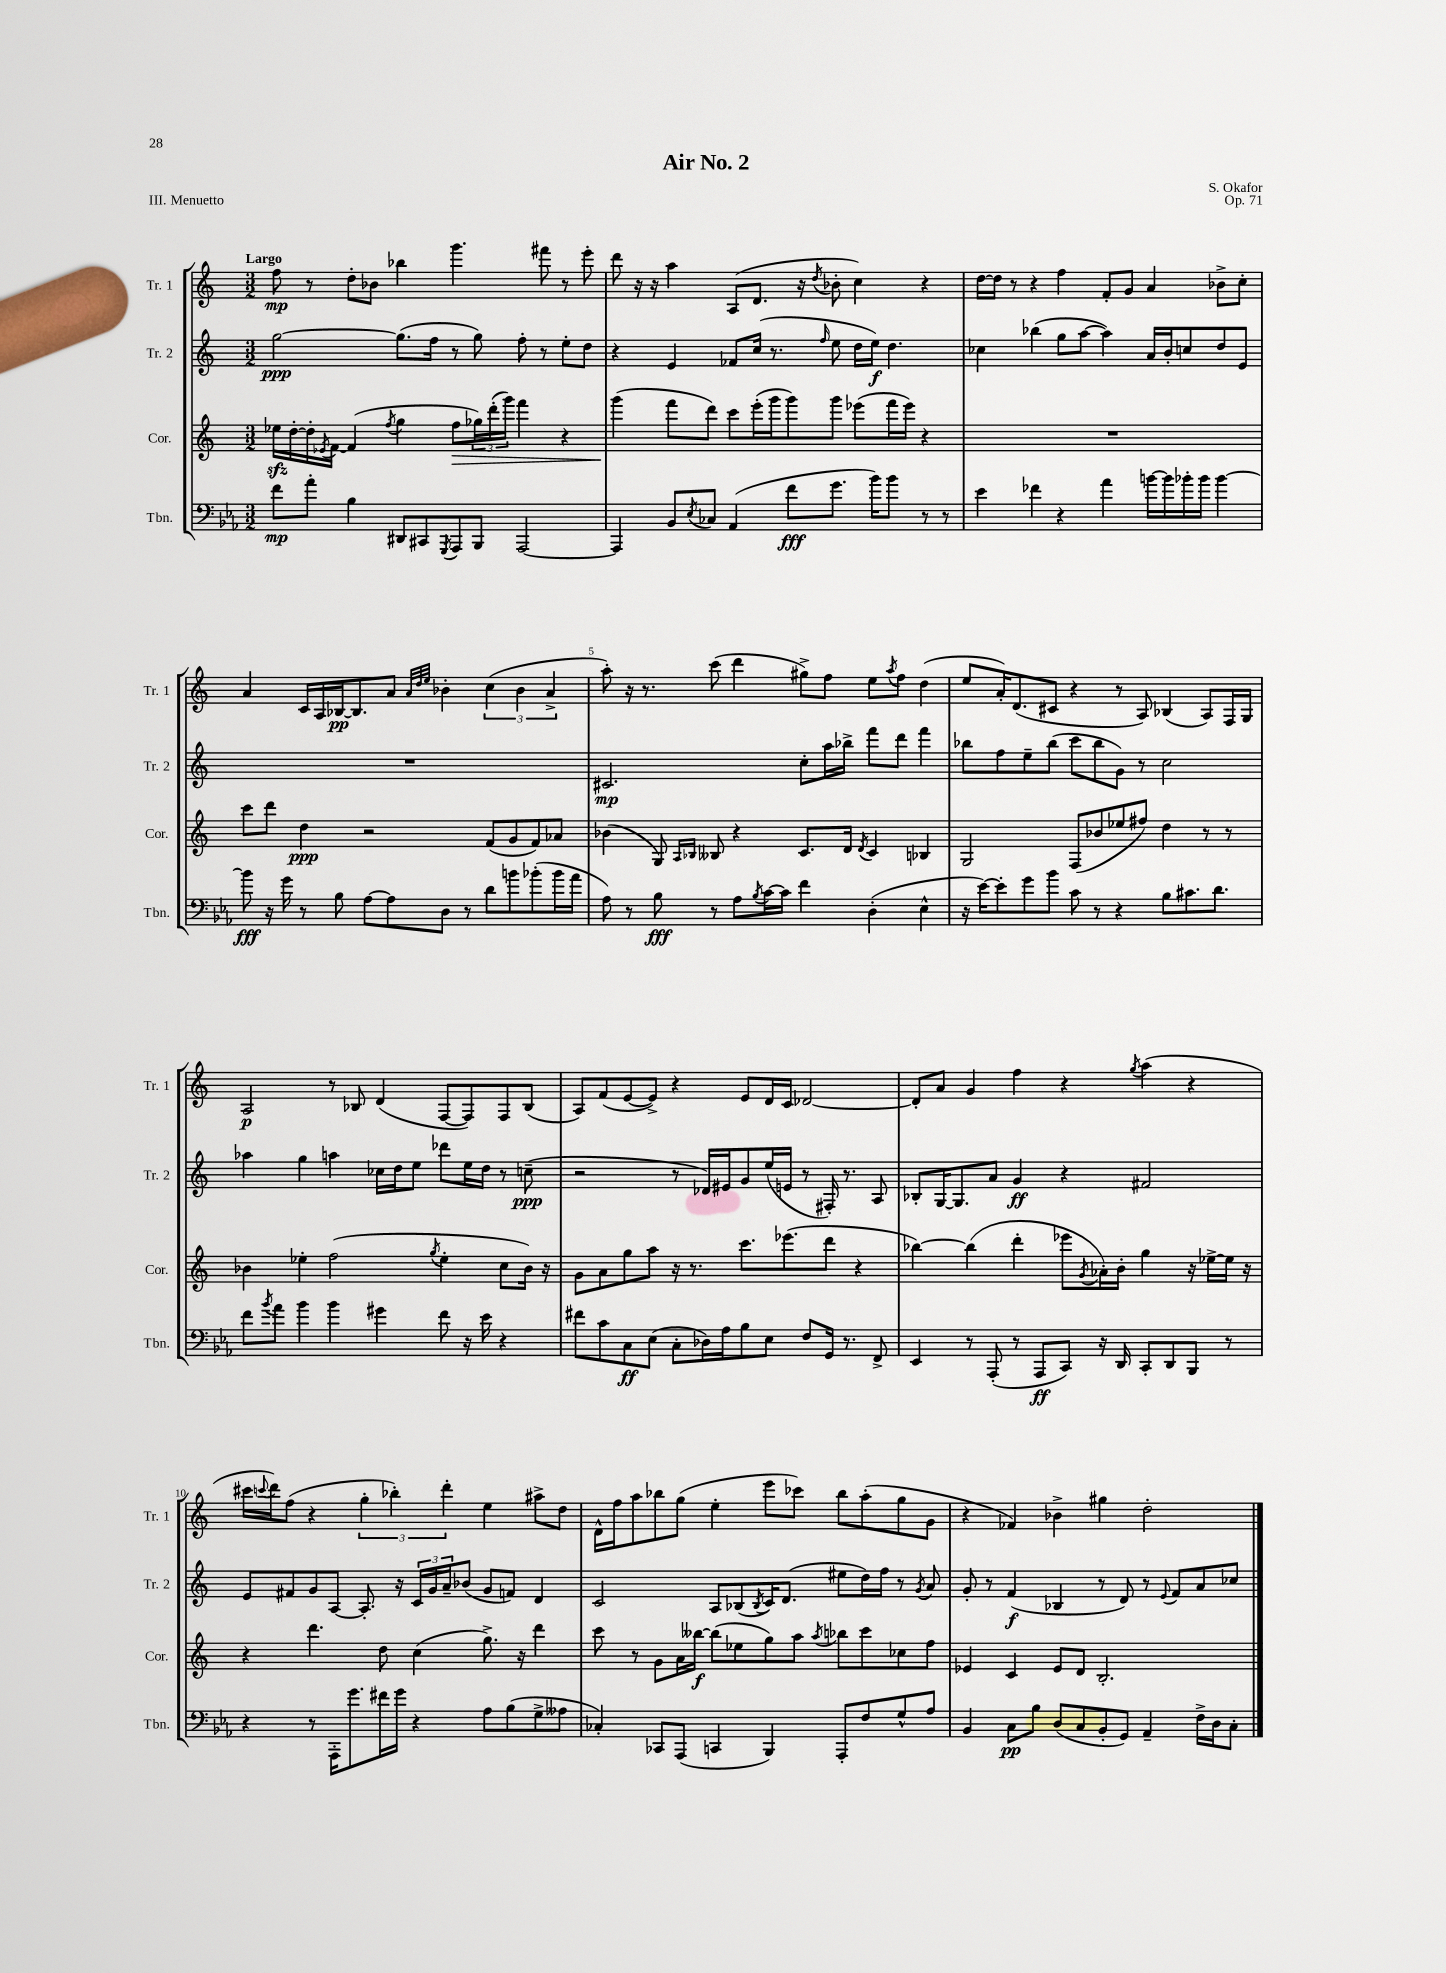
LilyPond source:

\header { title = "Air No. 2" composer = "S. Okafor" opus = "Op. 71" piece = "III. Menuetto" }
<<
\new StaffGroup <<
\new Staff = "s0" \with { instrumentName = "Tr. 1" shortInstrumentName = "Tr. 1" } {
    \clef treble \key c \major \numericTimeSignature \time 3/2 \tempo "Largo"
    f''8\mp r8 d''8-. bes'8 bes''4 g'''4. fis'''8 r8 e'''8-. |
    d'''8 r16 r16 a''4 a8( d'8. r16 \acciaccatura { d''8 } bes'8-. c''4) r4 |
    d''16~ d''16 r8 r4 f''4 f'8-. g'8 a'4 bes'8-> c''8-. |
    a'4 c'16 a16 bes16~\pp bes8. a'8 \grace { a'32 d''32 e''32 } bes'4-. \tuplet 3/2 { c''4( bes'4 a'4-> } |
    a''8-.) r16 r8. c'''8( d'''4 gis''8->) f''8 e''8 \acciaccatura { a''8 } f''8 d''4( |
    e''8 a'16-.) d'8.( cis'8 r4 r8 a8) bes4( a8) f16 g16 |
    a2\p r8 bes8 d'4( f8~ f8) f8 bes8( |
    a8) f'8( e'8~ e'8->) r4 e'8 d'16 c'16 des'2~ |
    des'8-. a'8 g'4 f''4 r4 \acciaccatura { g''8 } a''4( r4 |
    cis'''16 \appoggiatura { c'''8 } d'''16) f''8( r4 \tuplet 3/2 { g''4-. bes''4-.) d'''4-. } e''4 ais''8-> d''8 |
    d'16-^ f''16 a''8 bes''8 g''8( e''4-. e'''8 ces'''8) bes''8 a''8-.( g''8 g'8 |
    r4 fes'4) bes'4-> gis''4 d''2-. \bar "|." |
}
\new Staff = "s1" \with { instrumentName = "Tr. 2" shortInstrumentName = "Tr. 2" } {
    \clef treble \key c \major \numericTimeSignature \time 3/2
    g''2~\ppp g''8.( f''16 r8 g''8) f''8-. r8 e''8-. d''8 |
    r4 e'4 fes'8 c''16( r8. \grace { f''16 } e''8 d''16 e''16\f) d''4. |
    ces''4 bes''4( g''8 a''8~ a''4) a'16 b'16-. c''8 d''8 e'8 |
    R1. |
    cis'2.\mp c''8-. a''16 bes''16-> f'''8 d'''8 f'''4 |
    bes''8 f''8 e''8-- bes''8( c'''8 bes''8 g'8) r8 c''2 |
    aes''4 g''4 a''4 ces''16 d''16 e''8 des'''8 e''16 d''16 r8 c''8--\ppp( |
    r2 r8 des'16) eis'16 g'8 e''16( e'16 r8 fis16-.) r8. a8 |
    bes8-. g16~ g8. a'8 g'4\ff r4 fis'2 |
    e'8 fis'8 g'8 a8~ a8.-. r16 \tuplet 3/2 { c'16 g'16 a'16-- } bes'8( g'8 f'8) d'4 |
    c'2 a8 bes8( \acciaccatura { bes8 } c'16) d'8.( eis''8 d''16) f''16 r8 \acciaccatura { g'8 } a'8 |
    g'8-. r8 f'4\f( bes4 r8 d'8) r8 \appoggiatura { e'8 } f'8 a'8 ces''8 \bar "|." |
}
\new Staff = "s2" \with { instrumentName = "Cor." shortInstrumentName = "Cor." } {
    \clef treble \key c \major \numericTimeSignature \time 3/2
    ees''16\sfz d''16~-. d''16-. \acciaccatura { ees'8 } f'16~ f'4( \acciaccatura { f''8 } g''4 f''8\> \tuplet 3/2 { ges''16) d'''16-.( g'''16) } f'''4 r4 |
    g'''4\!( f'''8 d'''8) c'''8 e'''16-.( g'''16 g'''8) g'''8 ees'''8( f'''16 ees'''16) r4 |
    R1. |
    c'''8 d'''8 d''4\ppp r2 f'8( g'8 f'8) aes'8 |
    bes'4( g8) \grace { a16 bes16 } beses8 r4 c'8. d'16 \acciaccatura { d'8 } c'4 bes4 |
    g2 f8( bes'8 ees''8 fis''8) d''4 r8 r8 |
    bes'4 ees''4-. f''2( \acciaccatura { g''8 } ees''4-. c''8 bes'16) r16 |
    g'8 a'8 g''8 a''8 r16 r8. c'''8. ees'''8.( d'''8 r4 |
    bes''4~) bes''4( d'''4-. ees'''8 \acciaccatura { g'8 } aes'16-.) b'16-. g''4 r16 ees''16~-> ees''16 r16 |
    r4 d'''4. d''8 c''4( g''8.->) r16 d'''4 |
    c'''8 r8 g'8 a'16 beses''16~\f beses''8( ees''8 g''8) a''8 \acciaccatura { a''8 } bes''8 c'''8 ces''8 f''8 |
    ees'4 c'4 ees'8 d'8 b2.-. \bar "|." |
}
\new Staff = "s3" \with { instrumentName = "Tbn." shortInstrumentName = "Tbn." } {
    \clef bass \key ees \major \numericTimeSignature \time 3/2
    f'8\mp aes'8-. bes4 dis,8 cis,8 \acciaccatura { g,,8 } aes,,8 bes,,8 aes,,2~ |
    aes,,4 bes,8 \acciaccatura { ees8 } ces8 aes,4( f'8\fff g'8. bes'16) bes'8 r8 r8 |
    ees'4 fes'4 r4 aes'4 b'16~ b'16 bes'16-. bes'16 bes'4~ |
    bes'8\fff r16 g'16 r8 bes8 aes8~ aes8 d8 r8 d'8 b'8 bes'8-.( bes'16 aes'16 |
    aes8) r8 bes8\fff r8 aes8 \acciaccatura { bes8 } c'16~ c'16 f'4 d4-.( ees4-^ |
    r16 ees'16~) ees'8-. g'8 bes'8 c'8 r8 r4 bes8 cis'8. d'8. |
    f'8 \acciaccatura { bes'8 } aes'8 bes'4 bes'4 gis'4 f'8 r16 ees'16 r4 |
    fis'8 c'8 c8\ff ees8( c8-. des16) aes16 bes8 ees8 f8 g,16 r8. f,8-> |
    ees,4 r8 aes,,8-.( r8 aes,,8\ff c,8) r16 d,16 c,8-. d,8 bes,,8 r8 |
    r4 r8 aes,,16-. g'8. fis'16 g'16 r4 aes8 bes8( g8-> aeses8 |
    ces4-.) ces,8 aes,,8( c,4 bes,,4) aes,,8-. f8 g8-^ aes8 |
    bes,4 c8\pp bes8 d8( c8 bes,8-. g,8) aes,4-- f16-> d16 c8-. \bar "|." |
}
>>
>>
\layout { \context { \Score \override BarNumber.break-visibility = ##(#f #t #t) barNumberVisibility = #(every-nth-bar-number-visible 5) } }
